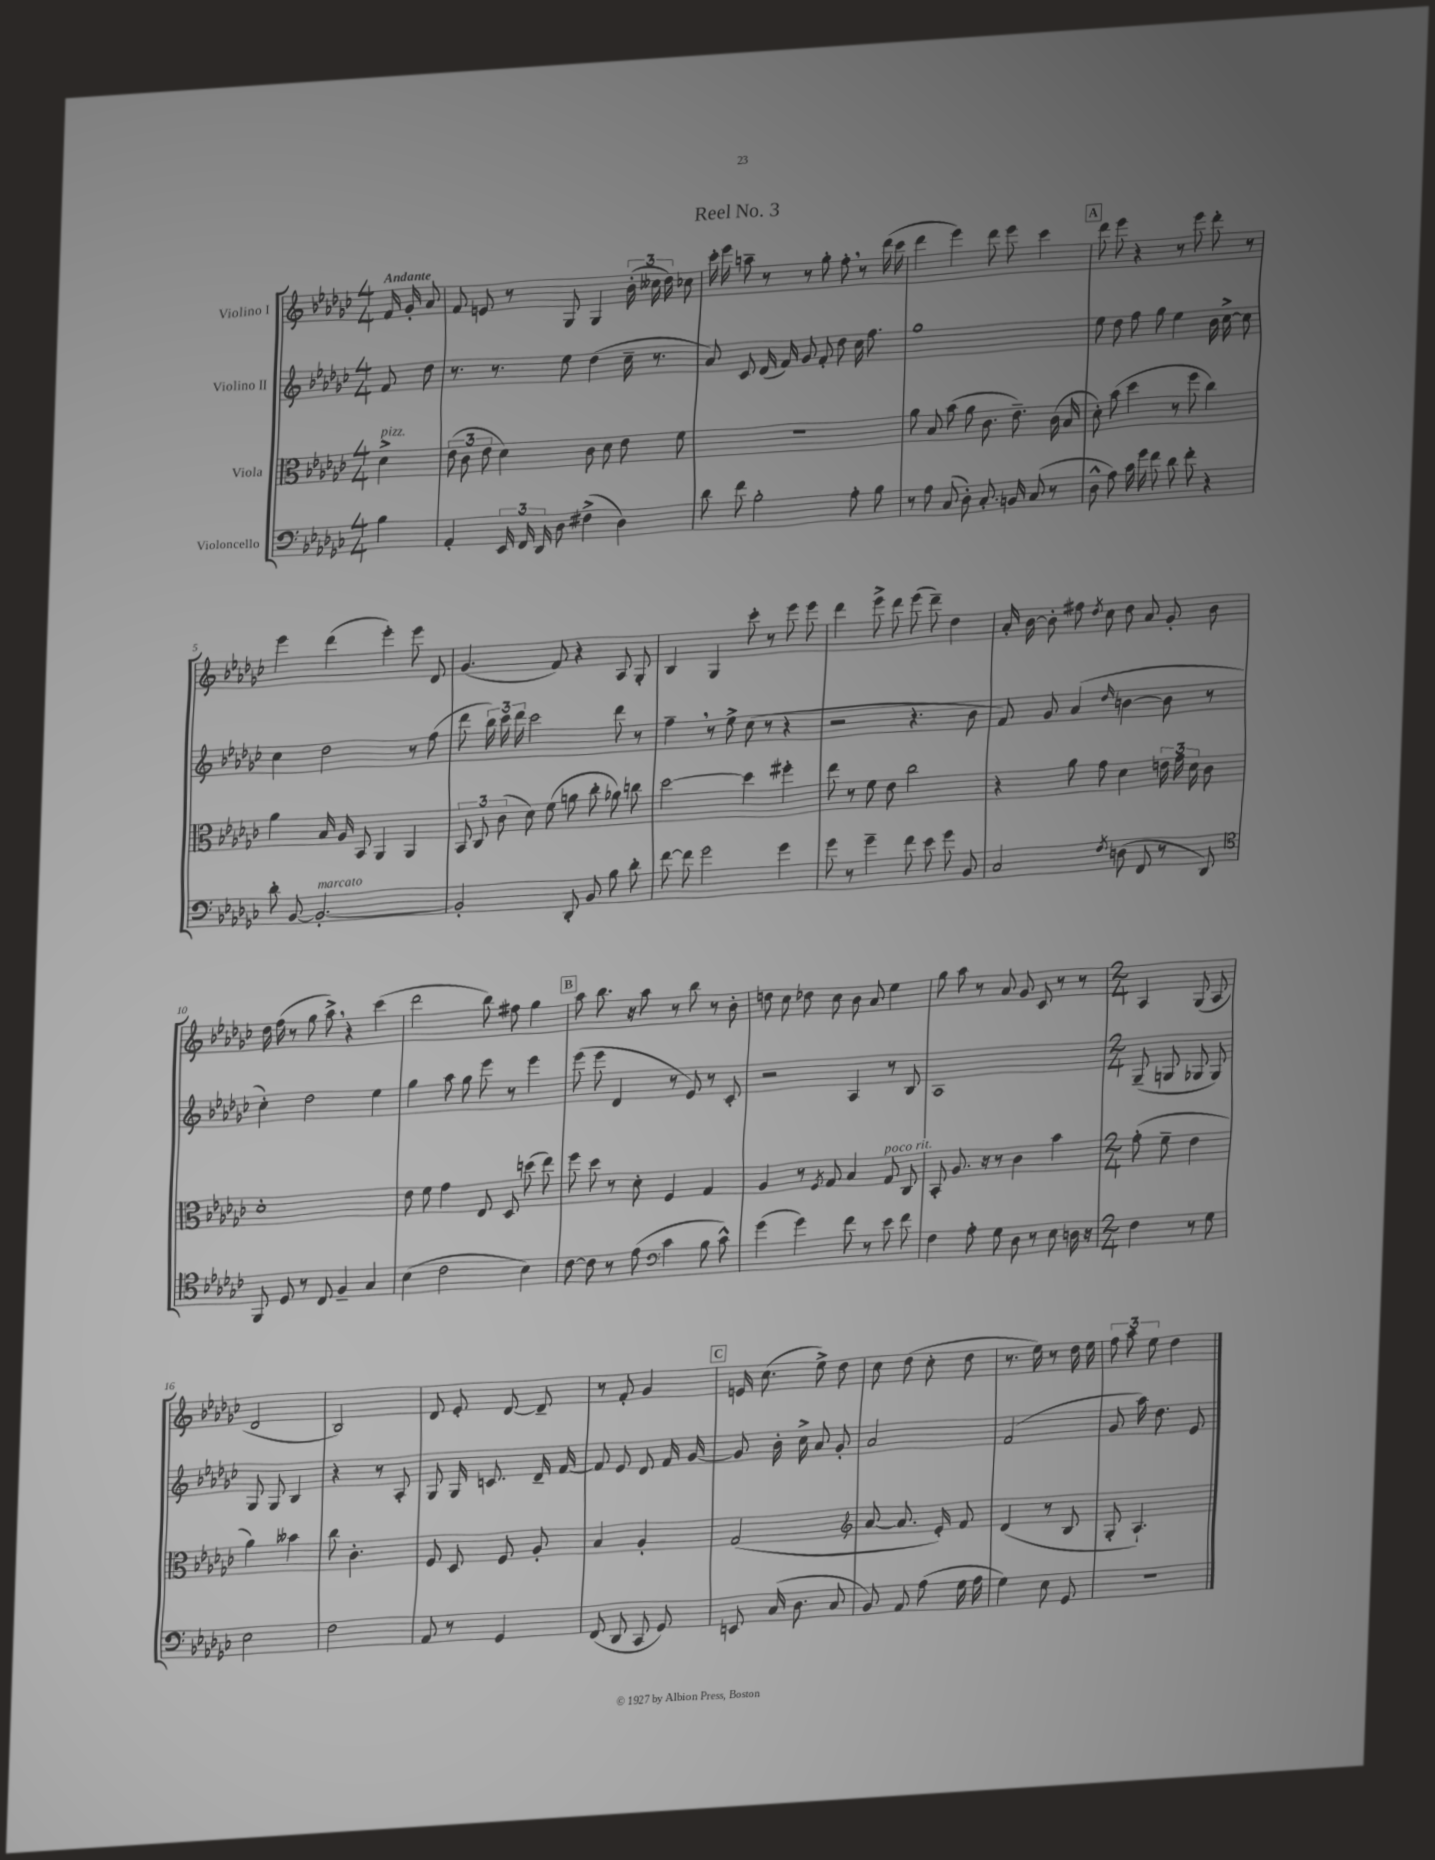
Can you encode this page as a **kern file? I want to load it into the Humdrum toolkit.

**kern	**kern	**kern	**kern
*staff4	*staff3	*staff2	*staff1
*clefF4	*clefC3	*clefG2	*clefG2
*k[b-e-a-d-g-c-]	*k[b-e-a-d-g-c-]	*k[b-e-a-d-g-c-]	*k[b-e-a-d-g-c-]
*M4/4	*M4/4	*M4/4	*M4/4
4B-	4d-^	8f	16f
.	.	.	16g-'
.	.	8dd-	8a-
=	=	=	=
4AA-'	(12e-	8.r	8f
.	12c-	.	.
.	.	.	8e
.	12e-	.	.
.	.	8.r	.
24EE-	4d-)	.	8r
24FF	.	.	.
24DD-	.	.	.
8D-	.	8ee-	8G-
(4F#^	8c-	(4dd-	4G-
.	8d-	.	.
4D-)	8e-	16cc-~	(24b-'
.	.	.	24cc--
.	.	8.r	.
.	.	.	24dd-)
.	8f	.	8cc-
=	=	=	=
8d-	1r	8a-)	16ccc-'
.	.	.	16eee-
8f	.	8c-	8aa~
2B-'	.	(16d-	8r
.	.	16f)	.
.	.	8g-	8r
.	.	8f'	8gg-'
.	.	8dd-	8ff'
8A-'	.	16cc-	8r
.	.	8.ff	.
8B-	.	.	(16ddd-
.	.	.	16ccc-
=	=	=	=
8r	8a-	1gg-	4ddd-
8A-	8B-	.	.
(8C-	(8b-	.	4eee-)
8D-')	8a-	.	.
8.C-'	8.c-	.	8ddd-
.	.	.	8eee-
16BB	8.e-~)	.	.
(8C-	.	.	4ccc-
8r	(16c-	.	.
.	16B-	.	.
=	=	=	=
8D-^^	8d-')	8ee-	8ddd-
8A-)	(8b-	8dd-	8eee-
16c-	4dd-	8ff	4r
16g-	.	.	.
8f	.	8gg-	.
8d-	8r	4ee-	8r
8f'	8ff	.	8eee-
4r	4cc-)	16b-	8ddd-'
.	.	[16cc-^	.
.	.	8cc-]	8r
=	=	=	=
8d-'	4a-	4cc-	4eee-
[8BB-	.	.	.
2.BB-'_	16B-	2dd-	(4ddd-
.	16A-	.	.
.	8BB-	.	.
.	4AA-	.	4eee-')
.	4AA-	8r	8eee-
.	.	(8ff	8d-
=	=	=	=
2BB-']	12BB-	8ddd-	(4.g-
.	12C-	.	.
.	.	24bb-)	.
.	(12c-	24ccc-	.
.	.	24ddd-	.
.	8d-)	2ccc-	.
.	(8f	.	8f)
8DD-'	8a	.	4r
8BB-	8cc-'	.	.
8B-	8a-)	8ddd-	8A-
8d-'	8cc	8r	8G-'
=	=	=	=
[8f	[2dd-	4ff~	4B-
8f]	.	.	.
2g-	.	8r	4G-
.	.	8ee-^	.
.	4dd-]	(8cc-	8ccc-'
.	.	8r	8r
4g-	4ff#'	4r	8eee-
.	.	.	8eee-
=	=	=	=
8g-	8ee-	2r	4ddd-
8r	8r	.	.
4g-~	8f	.	8eee-^
.	8e-	.	8ddd-
8f	2cc-	4.r	(8eee-
8e-	.	.	8ddd-~)
8g-	.	.	4dd-
8BB-	.	8b-	.
=	=	=	=
2C-	4r	8f)	16a-'
.	.	.	[16b-
.	.	8g-	8b-']
.	8a-	(4a-	8ff#
.	.	.	8qdd-
.	8g-	.	8cc-
8qF	.	16qqdd-	.
(8D	4d-	[4b	8dd-
8FF	.	.	8a-
8r	24e	8b]	8g-'
.	24g-	.	.
.	24d-	.	.
8DD-)	8c-	8r	8b-
=	=	=	=
*clefC4	*	*	*
8FF	1d-'	4cc-')	16dd-
.	.	.	(16ff
8D-	.	.	8r
8r	.	2dd-	8gg-
8C-	.	.	8aa-^)
4F~	.	.	4r
4G-	.	4ee-	(4ccc-
=	=	=	=
(4B-	8e-	4gg-	2ddd-
.	8f	.	.
2c-	4g-	8aa-	.
.	.	8gg-	.
.	8E-	8eee-	8bb-)
.	8D-	8r	8ff#
4B-)	(8dd	4eee-	4gg-
.	8ee-)	.	.
=	=	=	=
[8c-	8ff	(8eee-	8aa-
8c-]	8dd-	8eee-	8.bb-
8r	8r	4d-	.
.	.	.	16r
(8e-	8d-'	.	8aa-
*clefF4	*	*	*
4c-	4F	8r	8r
.	.	8e-)	8bb-
8B-	4G-	8r	8r
8c-^^)	.	8c-'	8b-'
=	=	=	=
(4g-	4A-	2r	8dd
.	.	.	8cc-
4g-)	8r	.	8dd-
.	8qF	.	.
.	8G-	.	8cc-
8f	4B-	4A-	8b-
8r	.	.	8a-
8e-	8G-	8r	4ee-
8f	8C-	8B-	.
=	=	=	=
4F	8BB-'	1A-	8gg-
.	8.A-	.	8aa-
8A-'	.	.	8r
.	16r	.	.
8G-	8r	.	8a-
8D-	4c-	.	8g-
8r	.	.	8c-
8E-	4b-	.	8r
16D	.	.	8r
16r	.	.	.
=	=	=	=
*M2/4	*M2/4	*M2/4	*M2/4
4F	(8g-'	(8G-~	4A-
.	8f~	8G	.
8r	4e-	8G-	(8G-
8G-	.	8G-)	8A-
=	=	=	=
2E-	4a-)	8G-	2d-
.	.	8G-	.
.	4b--	4B-	.
=	=	=	=
2F	8cc-	4r	2B-)
.	4.c-'	.	.
.	.	8r	.
.	.	8A-'	.
=	=	=	=
8AA-	8F	8G-	8d-
8r	8D-	16G-	8e-'
.	.	8.c	.
4GG-	8F	.	[8d-
.	8A-'	16d-~	8d-~]
.	.	[16f	.
=	=	=	=
(8FF	4B-	8f]	8r
8DD-	.	8e-	8f'
8CC-	4A-'	8d-	4g-
8GG-)	.	16f	.
.	.	[16g-	.
=	=	=	=
8EE	(2G-	8g-]	16e
.	.	.	(8.cc-
(16C-	.	16b-'	.
8.D-	.	16cc-^	.
.	.	8a-	8ee-^)
8C-	.	8g-'	8dd-
=	=	=	=
*	*clefG2	*	*
8BB-)	[8a-	2a-	8cc-
8AA-	8.a-]	.	(8dd-
(8A-	.	.	8cc-'
.	16e-')	.	.
16G-	8f	.	8dd-
16A-	.	.	.
=	=	=	=
4G-)	(4d-	(2f	8.r
.	.	.	16ee-)
8E-	8r	.	8r
8GG-	8B-	.	16dd-
.	.	.	16ee-
=	=	=	=
2r	8G-'	8g-	12ff
.	.	.	12aa-
.	4.A-`)	16aa-)	.
.	.	.	12ee-
.	.	8.dd-	.
.	.	.	4dd-
.	.	8e-	.
==	==	==	==
*-	*-	*-	*-
